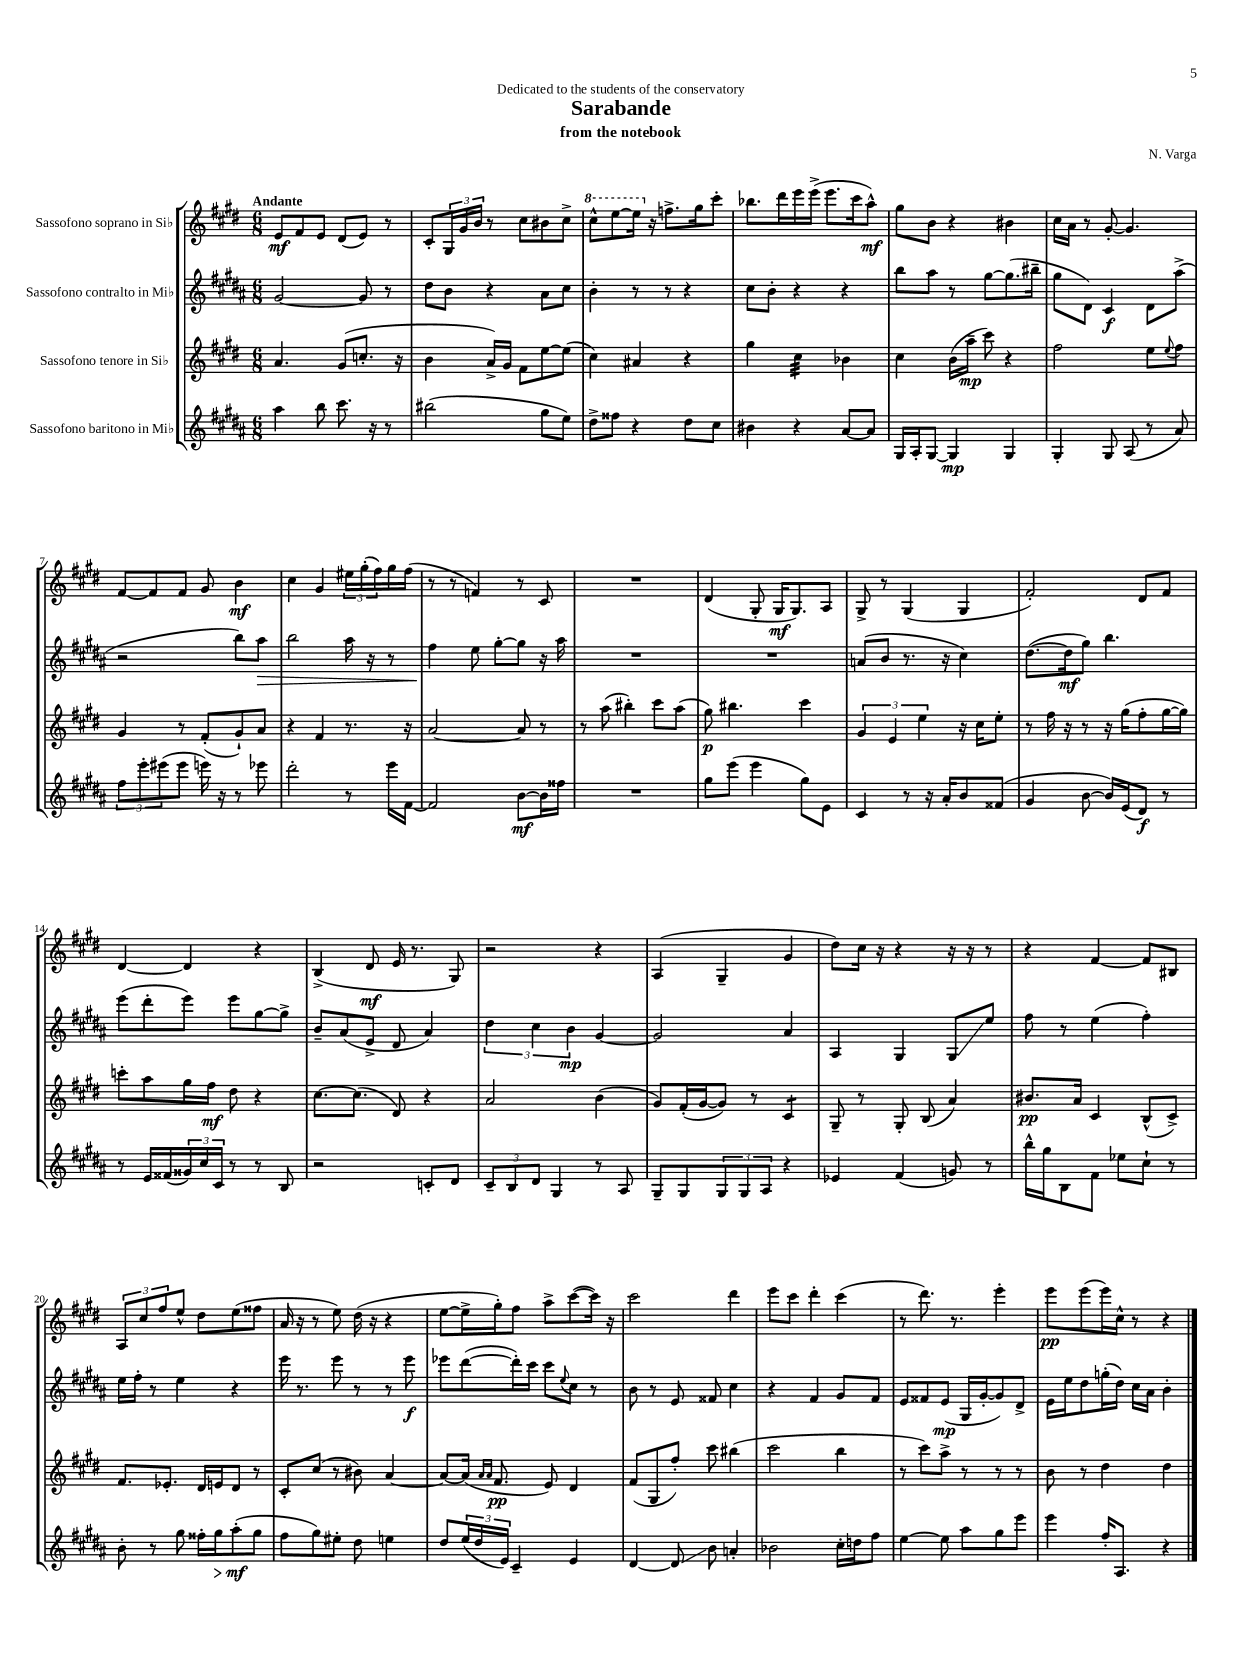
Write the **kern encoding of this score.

**kern	**kern	**kern	**kern
*staff4	*staff3	*staff2	*staff1
*clefG2	*clefG2	*clefG2	*clefG2
*k[f#c#g#d#a#]	*k[f#c#g#d#]	*k[f#c#g#d#a#]	*k[f#c#g#d#]
*M6/8	*M6/8	*M6/8	*M6/8
4aa#	4.a	[2g#	8e
.	.	.	8f#
8bb	.	.	8e
8.ccc#	(8g#	.	(8d#
.	8.cc'	8g#]	8e)
16r	.	.	.
8r	.	8r	8r
.	16r	.	.
=	=	=	=
(2bb#	4b	8dd#	8c#'
.	.	8b	24G#
.	.	.	24g#
.	.	.	24b
.	16a^)	4r	8r
.	16g#	.	.
.	8f#	.	8cc#
8gg#	[8ee	8a#	8b#
8ee)	(8ee]	8cc#	8cc#^
=	=	=	=
8dd#^	4cc#)	4b'	8ccc#^^
8ff##	.	.	[8eee
4r	4a#	8r	16eee]
.	.	.	16r
.	.	8r	8.ff^
8dd#	4r	4r	.
.	.	.	16gg#
8cc#	.	.	8ccc#'
=	=	=	=
4b#	4gg#	8cc#	8.bb-
.	.	8b'	.
.	.	.	16ddd#
4r	4cc#	4r	16eee
.	.	.	(16eee^
.	.	.	8.eee
[8a#	4b-	4r	.
.	.	.	16ccc#
8a#]	.	.	8aa^^)
=	=	=	=
16G#	4cc#	8bb	8gg#
16A#'	.	.	.
[8G#	.	8aa#	8b
4G#]	(16b	8r	4r
.	16aa~	.	.
.	8ccc#)	[8gg#	.
4G#	4r	(8.gg#]	4b#
.	.	16bb#~	.
=	=	=	=
4G#'	2ff#	8gg#	16cc#
.	.	.	16a
.	.	8d#)	8r
8G#	.	4c#	[8g#'
(8A#	.	.	4.g#]
8r	8ee	8d#	.
.	8qqee	.	.
8a#)	8ff#	(8aa#^	.
=	=	=	=
12ff#	4g#	2r	[8f#
12eee'	.	.	.
.	.	.	8f#]
(12eee#	.	.	.
8eee#	8r	.	8f#
16eee)	(8f#'	.	8g#
16r	.	.	.
8r	8g#`)	8bb)	4b
8eee-	8a	8aa#	.
=	=	=	=
2ddd#'	4r	2bb	4cc#
.	4f#	.	4g#
8r	8.r	16aa#	24ee#
.	.	.	(24gg#'
.	.	16r	.
.	.	.	24ff#)
16eee	.	8r	16gg#
[16f#	16r	.	(16ff#
=	=	=	=
2f#]	[2a	4ff#	8r
.	.	.	8r
.	.	8ee	4f)
.	.	[8gg#'	.
[8b	8a]	8gg#]	8r
16b]	8r	16r	8c#
16ff##	.	16aa#	.
=	=	=	=
2.r	8r	2.r	2.r
.	(8aa	.	.
.	4bb#')	.	.
.	8ccc#	.	.
.	(8aa	.	.
=	=	=	=
8gg#	8gg#)	2.r	(4d#
(8eee	4.bb#	.	.
4eee	.	.	8G#'
.	.	.	16G#
.	.	.	8.G#)
8gg#)	4ccc#	.	.
8e	.	.	8A
=	=	=	=
4c#	6g#	(8a	8G#^
.	.	8b	8r
.	6e	.	.
8r	.	8.r	(4G#
.	6ee	.	.
16r	.	.	.
16a#'	.	16r	.
8b	16r	4cc#)	4G#
.	16cc#	.	.
(8f##	8ee'	.	.
=	=	=	=
4g#	8r	([8.dd#	2f#')
.	16ff#	.	.
.	16r	16dd#]	.
[8b	8r	8gg#)	.
16b])	16r	4.bb	.
(16e	(16gg#	.	.
8d#)	8ff#'	.	8d#
8r	[16gg#	.	8f#
.	16gg#])	.	.
=	=	=	=
8r	8ccc'	(8eee	[4d#
16e	8aa	8ddd#'	.
(16f##	.	.	.
24g##)	16gg#	8eee)	4d#]
24cc#	.	.	.
.	16ff#	.	.
24c#	.	.	.
8r	8dd#	8eee	.
8r	4r	[8gg#	4r
8B	.	8gg#^]	.
=	=	=	=
2r	[8.cc#	8b~	(4B^
.	.	(8a#	.
.	(8.cc#]	.	.
.	.	8e^	8d#
.	8d#)	8d#	16e
.	.	.	8.r
8c'	4r	4a#)	.
8d#	.	.	8G#)
=	=	=	=
12c#~	2a	6dd#	2r
12B	.	.	.
12d#	.	6cc#	.
4G#	.	.	.
.	.	6b	.
8r	(4b	[4g#	4r
8A#	.	.	.
=	=	=	=
8G#~	8g#)	2g#]	(4A
8G#	(16f#'	.	.
.	[16g#	.	.
12G#	8g#])	.	4G#~
12G#	.	.	.
.	8r	.	.
12A#	.	.	.
4r	4c#	4a#	4g#
=	=	=	=
4e-	8G#~	4A#	8dd#)
.	8r	.	16cc#
.	.	.	16r
(4f#	8G#'	4G#	4r
.	(8B	.	.
8g)	4a)	8G#	16r
.	.	.	16r
8r	.	8ee	8r
=	=	=	=
16bb^^	8.b#	8ff#	4r
16gg#	.	.	.
8B	.	8r	.
.	16a	.	.
8f#	4c#	(4ee	[4f#
8ee-	.	.	.
8cc#`	(8B^^	4ff#')	8f#]
8r	8c#^)	.	8B#
=	=	=	=
8b'	8.f#	16ee	12A
.	.	16ff#'	.
.	.	.	12cc#
8r	.	8r	.
.	.	.	12ff#
.	8.e-'	.	.
8gg#	.	4ee	8ee^^
16ff##'	16d#	.	8dd#
16gg#	16e	.	.
(8aa#'	8d#	4r	(8ee
8gg#	8r	.	8ff##
=	=	=	=
8ff#	8c#'	16eee	16a
.	.	8.r	16r
8gg#)	(8cc#	.	8r
8ee#'	8r	8eee	8ee)
8dd#	8b#)	8r	(16dd#
.	.	.	16r
4ee	[4a	8r	4r
.	.	8eee	.
=	=	=	=
8dd#	8a_	8eee-	[8ee
(24ee	(16a]	([8ddd#	16ee^]
24dd#	.	.	.
.	16qqa	.	.
.	16qqa	.	.
.	8.f#	.	16gg#')
24e)	.	.	.
4c#~	.	16ddd#'])	8ff#
.	.	16ccc#	.
.	8e)	8ccc#	8aa^
.	.	8qqee	.
4e	4d#	8cc#	([8ccc#
.	.	8r	16ccc#])
.	.	.	16r
=	=	=	=
[4d#	(8f#	8b	2ccc#
.	8G#	8r	.
8d#]	8ff#')	8e	.
8b	8ccc#	8f##	.
4a'	(4bb#	4cc#	4ddd#
=	=	=	=
2b-	2ccc#	4r	8eee
.	.	.	8ccc#
.	.	4f#	4ddd#'
16cc#'	4bb	8g#	(4ccc#
16dd	.	.	.
8ff#	.	8f#	.
=	=	=	=
[4ee	8r	8e	8r
.	8ccc#)	8f##	8.ddd#)
8ee]	8aa^	(8e	.
.	.	.	8.r
8aa#	8r	16G#	.
.	.	[16g#'	.
8gg#	8r	8g#])	4eee'
8eee	8r	8d#^	.
=	=	=	=
4eee	8b	16e	8eee
.	.	16ee	.
.	8r	8dd#	(8eee
16ff#'	4dd#	(16gg'	16eee)
8.A#	.	16dd#)	16cc#^^
.	.	16cc#	8r
.	.	16a#	.
4r	4dd#	4b'	4r
==	==	==	==
*-	*-	*-	*-
